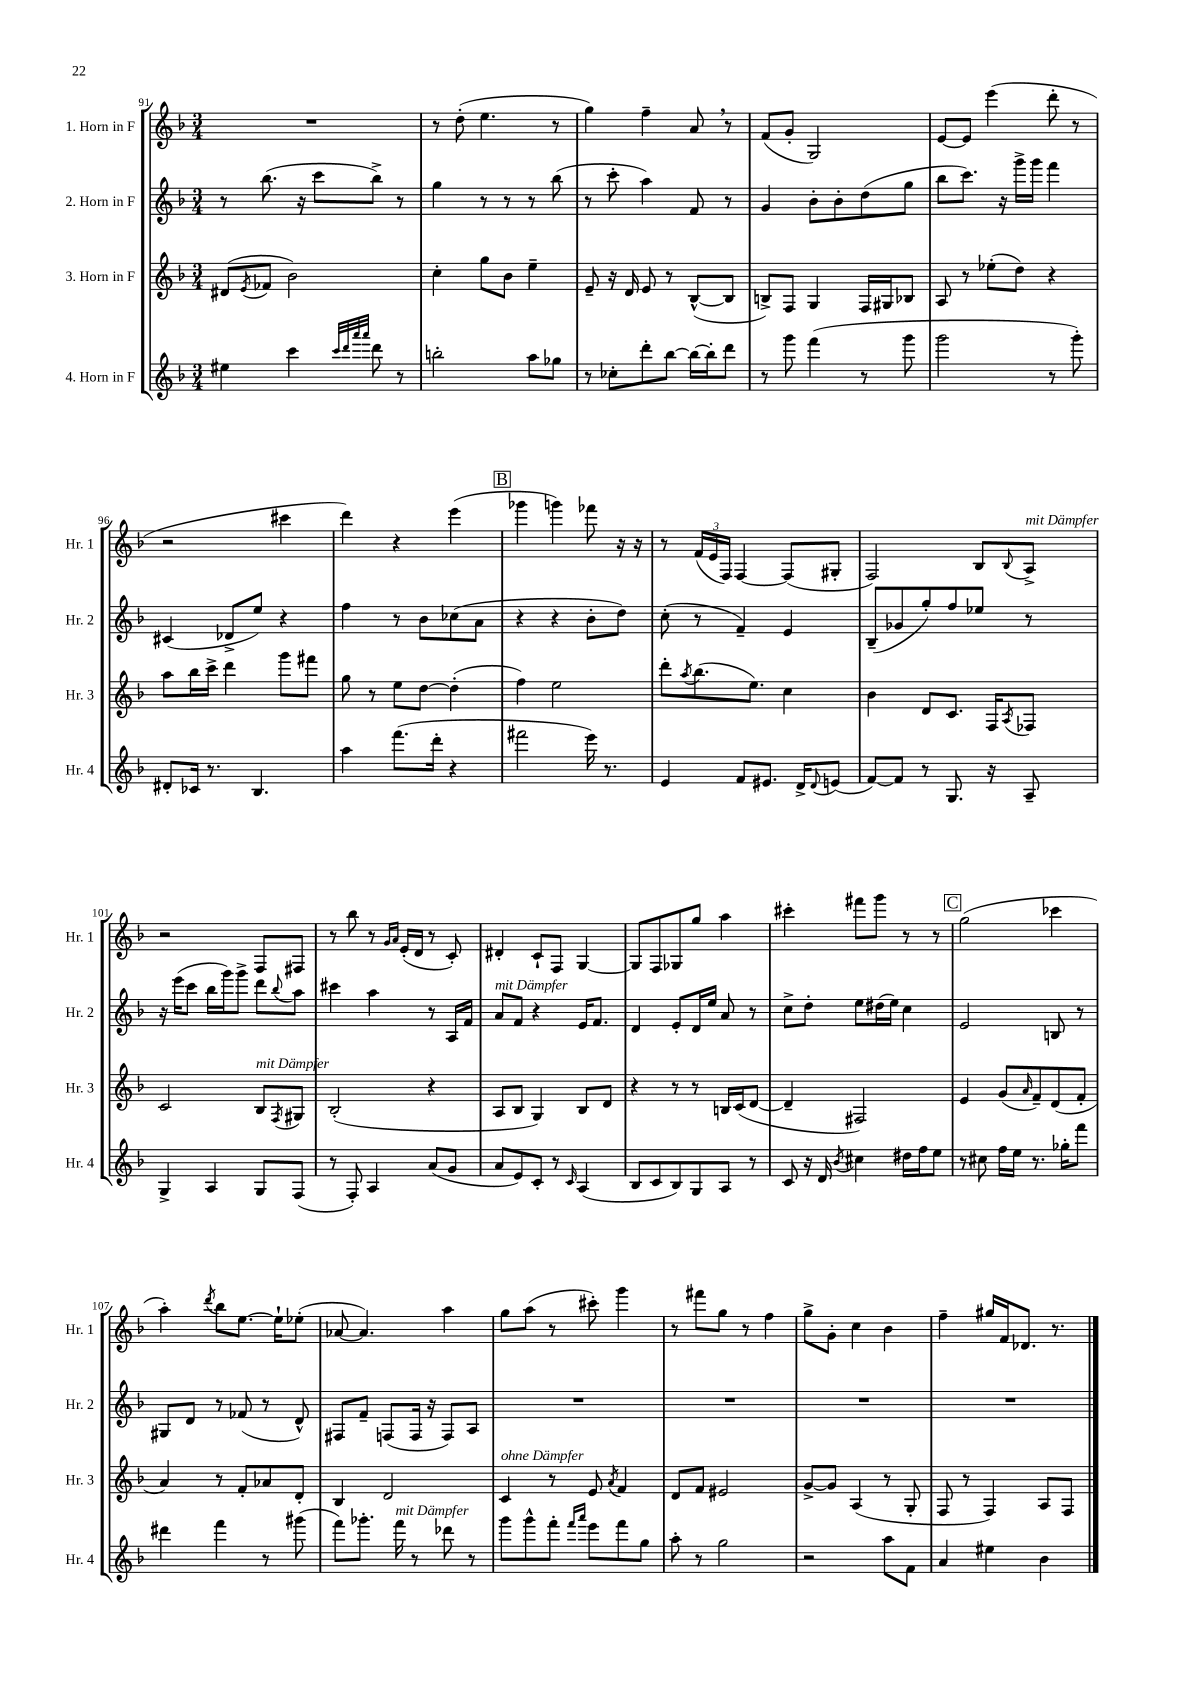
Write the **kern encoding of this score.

**kern	**kern	**kern	**kern
*staff4	*staff3	*staff2	*staff1
*clefG2	*clefG2	*clefG2	*clefG2
*k[b-]	*k[b-]	*k[b-]	*k[b-]
*M3/4	*M3/4	*M3/4	*M3/4
4ee#\	(8d#/L	8r	2.r
.	8qe/	.	.
.	8f-/J	(8.bb-\	.
4ccc\	2b-\)	.	.
.	.	16r	.
.	.	8ccc\L	.
32qqccc/LLL	.	.	.
32qqddd/	.	.	.
32qqaaa/	.	.	.
32qqaaa/JJJ	.	.	.
8ddd\	.	8bb-^\J)	.
8r	.	8r	.
=	=	=	=
2bb'\	4cc'\	4gg\	8r
.	.	.	(8dd'\
.	8gg\L	8r	4.ee\
.	8b-\J	8r	.
8aa\L	4ee~\	8r	.
8gg-\J	.	(8bb-\	8r
=	=	=	=
8r	8e~/	8r	4gg\)
8cc-'\L	16r	8ccc'\	.
.	16d/	.	.
8ddd'\	8e/	4aa\)	4ff~\
[8bb-\J	8r	.	.
16bb-\_LL	([8B-^^/L	8f/	8a/
16bb-'\]J	.	.	.
8ddd\J	8B-/]J	8r	8r
=	=	=	=
8r	8B^/L)	4g/	(8f/L
8ggg\	8F/J	.	8g'/J
(4fff\	4G/	8b-'\L	2G/)
.	.	8b-'\	.
8r	16F/LL	(8dd\	.
.	16G#/J	.	.
8ggg\	8B-/J	8gg\J	.
=	=	=	=
2ggg\	8A/	8bb-\L	[8e/L
.	8r	8.ccc\J)	8e/]J
.	(8ee-'\L	.	(4eee\
.	.	16r	.
.	8dd\J)	16ggg^\LL	.
.	.	16ggg\JJ	.
8r	4r	4fff\	8ddd'\
8ggg'\)	.	.	8r
=	=	=	=
8d#'/L	8aa\L	(4c#/	2r
16c-/Jk	16bb-\L	.	.
8.r	16ccc^\JJ	.	.
.	4ddd\	8d-^/L	.
4.B-/	.	8ee/J)	.
.	8ggg\L	4r	4ccc#\
.	8fff#\J	.	.
=	=	=	=
4aa\	8gg\	4ff\	4ddd\)
.	8r	.	.
(8.fff\L	8ee\L	8r	4r
.	[8dd\J	8b-\L	.
16ddd'\Jk	.	.	.
4r	(4dd'\]	(8cc-\	(4eee\
.	.	8a\J	.
=	=	=	=
2fff#\	4ff\)	4r	4ggg-\
.	2ee\	4r	4ggg\)
16eee\)	.	8b-'\L	8fff-\
8.r	.	.	.
.	.	8dd\J)	16r
.	.	.	16r
=	=	=	=
4e/	8ddd'\L	(8cc'\	8r
.	8qaa/	.	.
.	(8.bb-\	8r	(24f/LL
.	.	.	24e/
.	.	.	24F/JJ)
8f/L	.	4f~/)	[4F/
.	8.ee\J)	.	.
8.e#/J	.	.	.
.	4cc\	4e/	(8F/]L
16d^/LK	.	.	.
8qqd/	.	.	.
(8e/J	.	.	8G#'/J
=	=	=	=
[8f/L)	4b-\	(8B-~/L	2F/)
8f/]J	.	8g-/	.
8r	8d/L	8gg'/)	.
8.G/	8.c/J	8ff/	.
.	.	8ee-/J	8B-/L
16r	16F/LK	.	.
.	8qA/	.	8qqB-/
8A~/	8F-/J	8r	8A^/J
=	=	=	=
4G^/	2c/	16r	2r
.	.	(16eee\LK	.
.	.	8ccc\J	.
4A/	.	16bb-\LL	.
.	.	16ggg\J)	.
.	.	8ggg^\J	.
8G/L	8B-/L	8ddd\L	8F/L
.	8qF/	8qqbb-/	.
(8F/J	8G#/J	8aa\J	8F#/J
=	=	=	=
8r	(2B-'/	4ccc#\	8r
8F'/)	.	.	8bb-\
4A/	.	4aa\	8r
.	.	.	16qqg/LL
.	.	.	16qqa/JJ
.	.	.	(16e'/LL
.	.	.	16d/JJ
(8a/L	4r	8r	8r
8g/J	.	16A/LL	8c'/)
.	.	16f/JJ	.
=	=	=	=
8a/L	8A/L	8a/L	4d#'/
8e/)	8B-/J	8f/J	.
8c'/J	4G/)	4r	8c`/L
8r	.	.	8F/J
16qqc/	.	.	.
(4A/	8B-/L	16e/LK	[4G/
.	.	8.f/J	.
.	8d/J	.	.
=	=	=	=
8B-/L	4r	4d/	8G/]L
8c/	.	.	8F/
8B-/)	8r	8e'/L	8G-/
8G/	8r	16d/L	8gg/J
.	.	16ee/JJ	.
8A/J	16B/LL	8a/	4aa\
.	(16c/J	.	.
8r	[8d/J	8r	.
=	=	=	=
8c/	4d~/]	8cc^\L	4ccc#'\
16r	.	8dd'\J	.
16d/	.	.	.
8qb-/	.	.	.
4cc#\	2F#/)	8ee\L	8fff#\L
.	.	(16dd#\L	8ggg\J
.	.	16ee\JJ)	.
16dd#\LL	.	4cc\	8r
16ff\J	.	.	.
8ee\J	.	.	8r
=	=	=	=
8r	4e/	2e/	(2gg\
8cc#\	.	.	.
16ff\LL	(8g/L	.	.
16ee\JJ	.	.	.
.	16qqa/	.	.
8.r	8f~/)	.	.
.	(8d/	8B/	4ccc-\
16gg-'\LK	.	.	.
8fff\J	8f'/J	8r	.
=	=	=	=
4ddd#\	4a/)	8G#/L	4aa'\)
.	.	8d/J	.
.	.	.	8qddd/
4fff\	8r	8r	8bb-\L
.	8f'/L	(8f-/	[8.ee\J
8r	8a-/	8r	.
.	.	.	16ee`\]LK
(8ggg#\	8d'/J	8d^^/)	(8ee-'\J
=	=	=	=
8fff\L)	4B-/	8F#/L	[8a-/
8.ggg-'\J	.	8f~/J	4.a-/])
.	2d/	(8F/L	.
16fff\	.	.	.
8r	.	16F/Jk	.
.	.	16r	.
8ddd-\	.	8F/L)	4aa\
8r	.	8A/J	.
=	=	=	=
8ggg\L	4c/	2.r	8gg\L
8ggg^^\	.	.	(8aa\J
8fff'\J	8r	.	8r
16qqfff/LL	.	.	.
16qqaaa/JJ	.	.	.
8eee\L	8e/	.	8ccc#'\)
.	8qa/	.	.
8fff\	4f/	.	4ggg\
8gg\J	.	.	.
=	=	=	=
8aa'\	8d/L	2.r	8r
8r	8f/J	.	8fff#\L
2gg\	2e#/	.	8gg\J
.	.	.	8r
.	.	.	4ff\
=	=	=	=
2r	[8g^/L	2.r	8gg^\L
.	8g/]J	.	8g'\J
.	(4A/	.	4cc\
8aa\L	8r	.	4b-\
8f\J	8G'/	.	.
=	=	=	=
4a/	8F/	2.r	4ff~\
.	8r	.	.
4ee#\	4F/)	.	16gg#/LL
.	.	.	16f/J
.	.	.	8.d-/J
4b-\	8A/L	.	.
.	.	.	8.r
.	8F/J	.	.
==	==	==	==
*-	*-	*-	*-
